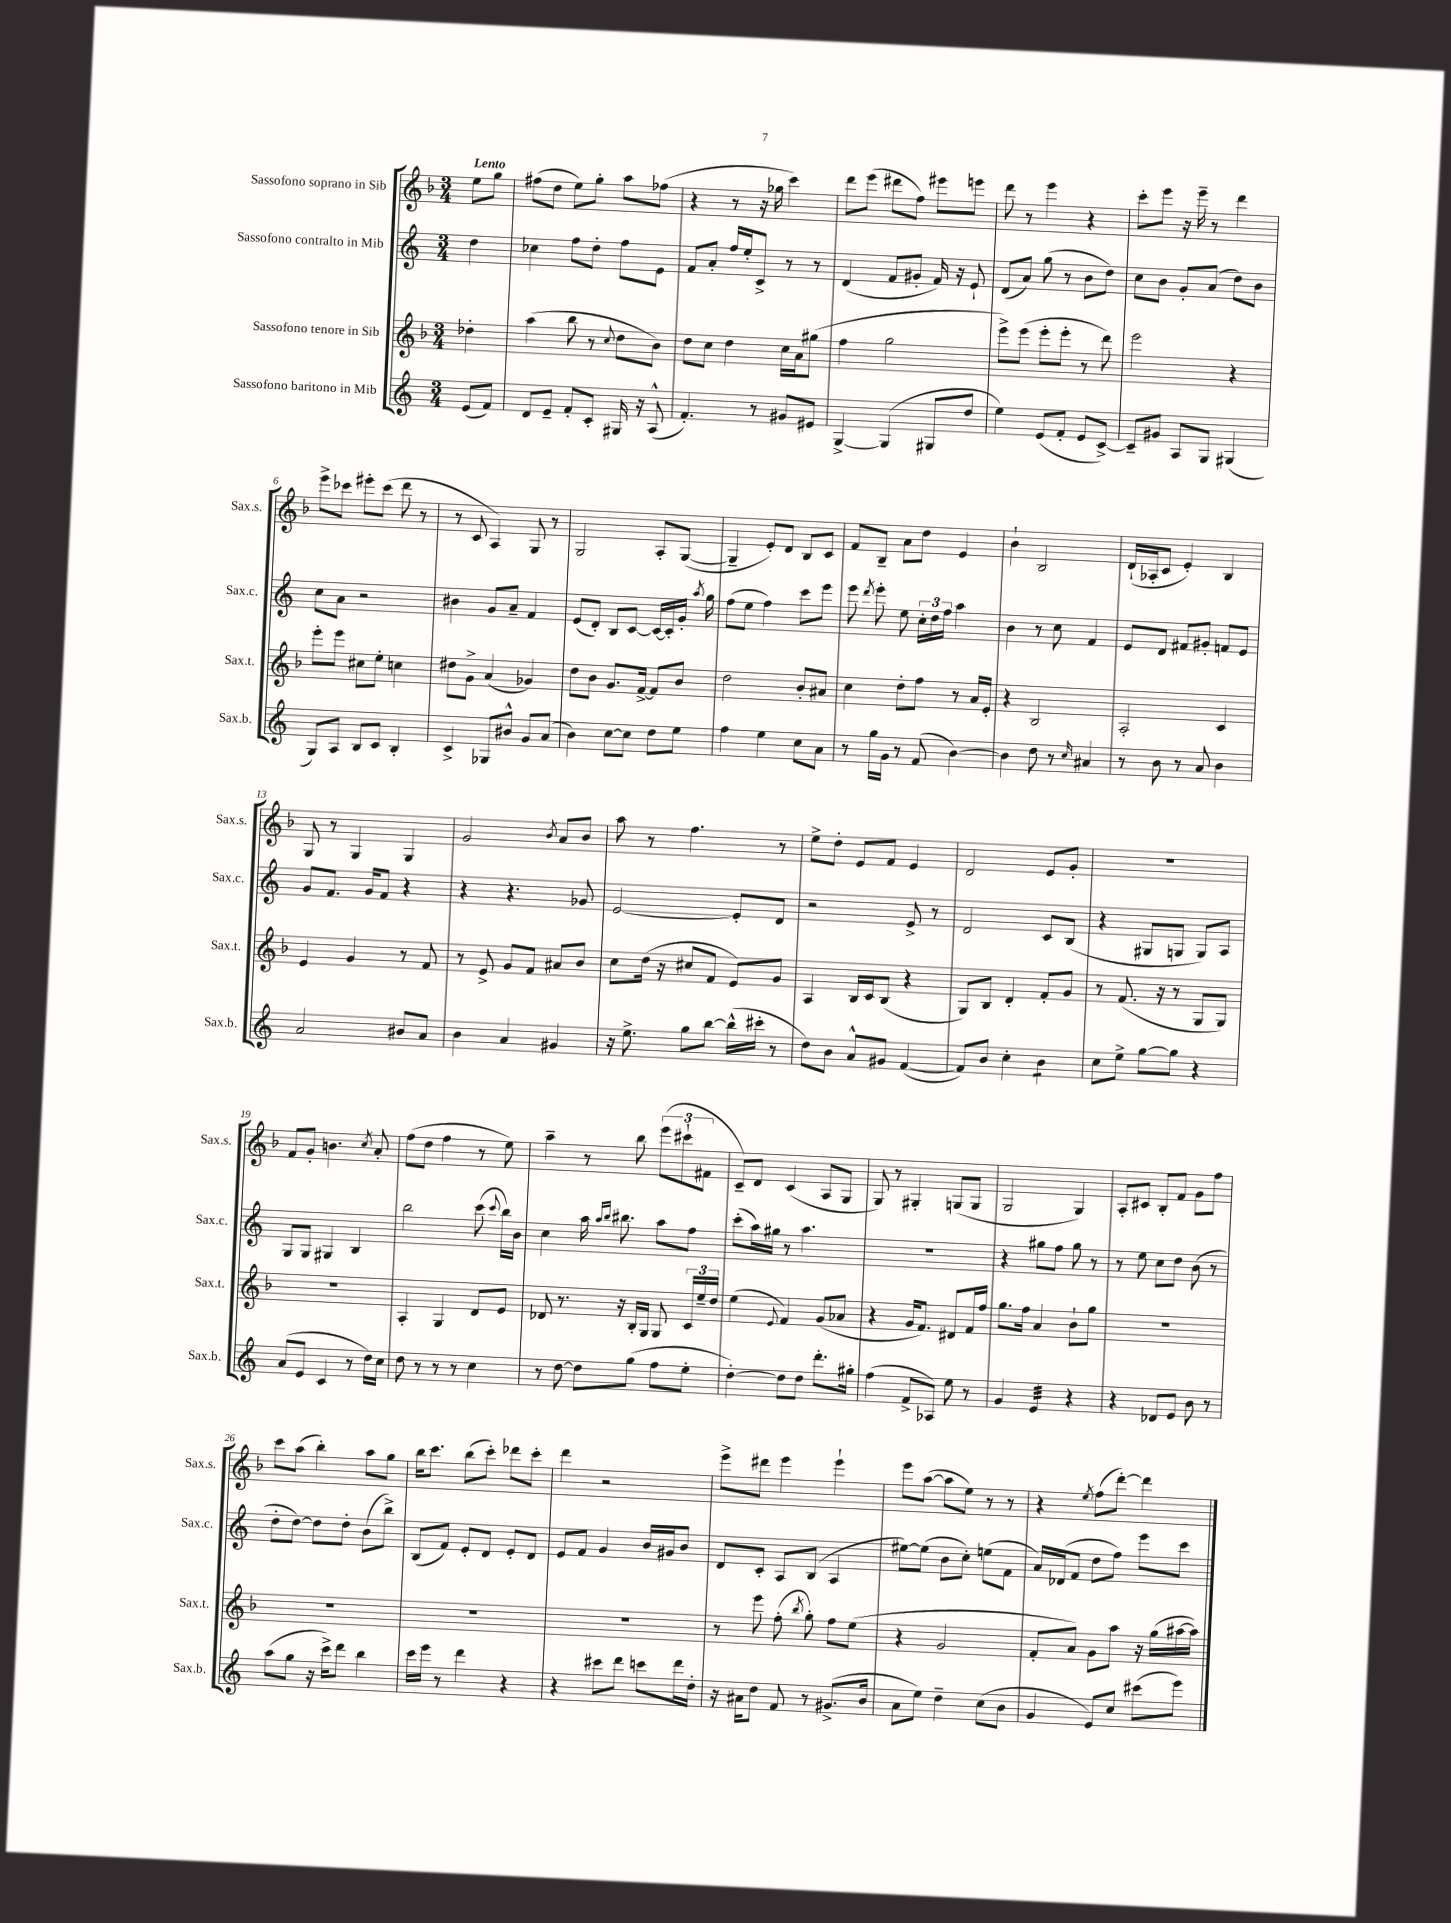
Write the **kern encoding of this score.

**kern	**kern	**kern	**kern
*staff4	*staff3	*staff2	*staff1
*clefG2	*clefG2	*clefG2	*clefG2
*k[]	*k[b-]	*k[]	*k[b-]
*M3/4	*M3/4	*M3/4	*M3/4
(8e/L	4dd-'\	4dd\	8ee\L
8f/J)	.	.	8gg\J
=	=	=	=
8d/L	(4aa\	4cc-\	(8ff#\L
8e~/J	.	.	8dd\J
8f'/L	8bb-\	8ff\L	8ee\L)
8c'/J	8r	8dd'\J	8gg'\J
.	8qqcc/	.	.
16G#/	8dd\L	8ff\L	8aa\L
16r	.	.	.
(8A^^/	8b-\J)	8e\J	(8ff-\J
=	=	=	=
4.f'/)	8dd\L	8f/L	4r
.	8cc\J	8a'/J	.
.	4dd\	16ff/LL	8r
.	.	16ee'/J	.
8r	.	8c^/J	16r
.	.	.	16gg-\
8g#/L	16cc\LL	8r	4ccc\)
.	16a\J	.	.
8e#/J	(8gg#\J	8r	.
=	=	=	=
[4G^/	4ff\	(4d/	8ddd\L
.	.	.	(8eee\J
(4G/]	2gg\	8f/L	8ddd#\L
.	.	8g#'/J	8ff\J)
8G#/L	.	16f/)	8eee#\L
.	.	16r	.
8dd/J	.	8e`/	8eee\J
=	=	=	=
4ee\)	8eee^\L)	(8d/L	8ddd\
.	(8eee\J	8a/J)	8r
(8e/L	8eee'\L	(8gg\	4eee\
8f'/J	8eee'\J	8r	.
8e/L	8r	8b\L	4r
[8c^/J)	8ddd\)	8dd\J)	.
=	=	=	=
8c~/]L	2eee\	8cc\L	8ccc'\L
8g#/J	.	8b\J	8eee\J
8A/L	.	8g'/L	16r
.	.	.	16eee~\
8G/J	.	(8a/J	8r
(4G#/	4r	8dd\L)	4ddd\
.	.	8b\J	.
=	=	=	=
8G/L)	8eee'\L	8cc\L	8eee^\L
8A/J	8eee\J	8a\J	8ccc-\J
8B/L	8cc#\L	2r	8eee#'\L
8c/J	8ee'\J	.	(8ccc-\J
4B'/	4cc\	.	8ddd\
.	.	.	8r
=	=	=	=
4c^/	8dd#\L	4b#\	8r
.	8g^\J	.	8c/
8G-/L	(4a/	8g/L	4A/)
8b#^^/J	.	8a~/J	.
8g/L	4g-/)	4f/	8G/
(8a/J	.	.	8r
=	=	=	=
4b\)	8dd\L	(8e/L	2G/
.	8b-\J	8d'/J)	.
[8cc\L	8.g/L	8B/L	.
8cc\]J	.	[8c/J	.
.	[16f^/Jk	.	.
8dd\L	8f/]L	16c/_LL	8A'/L
.	.	16c'/]	.
8ee\J	8b-/J	16g'/JJ	([8G/J
.	.	8qaa/	.
.	.	16gg\	.
=	=	=	=
4ff\	2dd\	(8ff\L	4G~/]
.	.	8ee\J	.
4ee\	.	4ff\)	8e'/L)
.	.	.	8d/J
8cc\L	8b-'/L	8ccc\L	8B-/L
8a\J	8a#/J	8eee\J	8c/J
=	=	=	=
8r	4cc\	8eee\	8f/L
.	.	8qddd/	.
16gg\LL	.	8eee'\	8B-~/J
16g\JJ	.	.	.
8r	8dd'\L	8ee\	8a\L
(8f/	8ff\J	24cc'\LL	8dd\J
.	.	24dd\	.
.	.	24ff\JJ	.
[4b\)	8r	4aa\	4e/
.	16a/LL	.	.
.	16e'/JJ	.	.
=	=	=	=
4b\]	4r	4b\	4b-`\
8dd\	2B-/	8r	2B-/
8r	.	8cc\	.
16qqcc/	.	.	.
4a#/	.	4f/	.
=	=	=	=
8r	2A'/	8e/L	(16d`/LL
.	.	.	16A-'/J
8b\	.	8d/J	8c/J
8r	.	8f#/L	4e'/)
8a/	.	8g#'/J	.
4b\	4c/	8f/L	4B-/
.	.	8e/J	.
=	=	=	=
2a/	4e/	8g/L	8G/
.	.	8.f/J	8r
.	4g/	.	4G/
.	.	16g/LK	.
.	.	8f/J	.
8b#/L	8r	4r	4G/
8a/J	8f/	.	.
=	=	=	=
4b\	8r	4r	2g/
.	8e^/	.	.
4a/	8g/L	4.r	.
.	8f/J	.	.
.	.	.	8qb-/
4g#/	8a#/L	.	8a/L
.	8b-/J	8g-/	8b-/J
=	=	=	=
16r	8cc\L	[2e/	8aa\
8.ee^\	.	.	.
.	(16dd\Jk	.	8r
.	16r	.	.
8gg\L	8cc#/L	.	4.ff\
[8bb\J	8f/J	.	.
(16bb^^\]LL	8e/L)	8e'/]L	.
16ccc#'\JJ	.	.	.
8r	8g/J	8d/J	8r
=	=	=	=
8dd\L)	4A/	2r	8ee^\L
8b\J	.	.	8dd'\J
8a^^/L	16B-/LL	.	8e/L
.	16c/J	.	.
8g#/J	(8B-/J	.	8f/J
([4f/	4r	8e^/	4e/
.	.	8r	.
=	=	=	=
8f/]L)	8G/L)	2d/	2d/
8b/J	8B-/J	.	.
4cc'\	4d'/	.	.
4b\	8f'/L	8c/L	8e/L
.	8g/J	(8B/J	8g'/J
=	=	=	=
8cc\L	8r	4r	2.r
8ee^\J	(8.f/	.	.
[8gg\L	.	8G#/L	.
.	16r	.	.
8gg\]J	8r	8G/J	.
4r	8G/L	8G/L)	.
.	8G/J)	8A/J	.
=	=	=	=
(8a/L	2.r	8G/L	8f/L
8e/J	.	8G/J	8g'/J
4c/	.	4G#/	4.b\
8r	.	4B/	.
.	.	.	8qcc/
16dd\LL)	.	.	8a'/
16cc\JJ	.	.	.
=	=	=	=
8dd\	4A'/	2bb\	(8ff\L
8r	.	.	8dd\J
8r	4G/	.	4ff\
8r	.	.	.
4cc\	8d/L	(8ccc\	8r
.	.	8qqccc/	.
.	8e/J	16bb\LL)	8ee\)
.	.	16b\JJ	.
=	=	=	=
8r	8d-/	4cc\	4aa~\
[8dd\	8.r	.	.
8dd\]L	.	16aa\	8r
.	.	16qqaa/LL	.
.	.	16qqbb/JJ	.
.	16r	8.bb#\	.
(8gg\J	16B-'/LL	.	8bb-\
.	16G/JJ	.	.
8ff\L	8G/	8aa\L	(12eee\L
.	.	.	12ccc#`\
8ee'\J	24c/LL	8ff\J	.
.	24ee~/	.	12f#\J
.	24dd/JJ	.	.
=	=	=	=
[4dd'\)	(4ee\	(8ccc'\L	8c~/L)
.	.	16aa\L)	8d/J
.	.	16gg#\JJ	.
.	8qqe/	.	.
8dd\]L	4f/)	8r	(4c/
8dd\J	.	4.aa\	.
8.ddd'\L	(8g/L	.	8A/L
.	8a-/J	.	8G/J
16gg#'\Jk	.	.	.
=	=	=	=
(4ff\	4r	2.r	8G/)
.	.	.	8r
8f^/L	16g/LK	.	4G#'/
.	8.f/J)	.	.
8A-/J)	.	.	.
8ee\	8d#/L	.	(8G/L
8r	16f/L	.	8G/J
.	16ff/JJ	.	.
=	=	=	=
4g/	8.gg\L	4r	2G/
.	16ff\Jk	.	.
4e/	4a/	8gg#\L	.
.	.	8ff\J	.
4r	8b-`\L	8gg#\	4G/)
.	8gg\J	8r	.
=	=	=	=
4r	2.r	8r	8A'/L
.	.	8ee\	8c#/J
8d-/L	.	8cc\L	8B-'/L
8e/J	.	8dd\J	8f/J
8b\	.	(8b\	8g\L
8r	.	8r	8ff\J
=	=	=	=
(8aa\L	2.r	8dd'\L	8ccc\L
8gg\J	.	[8dd\J)	(8aa\J
16r	.	8dd\]L	4bb-'\)
16ccc^\LK)	.	.	.
8ddd\J	.	8dd'\J	.
4bb\	.	(8b\L	8aa\L
.	.	8bb^\J)	8gg\J
=	=	=	=
16ccc\LL	2.r	(8B/L	16bb-\LK
16eee\JJ	.	.	8.ccc\J
8r	.	8f/J)	.
4ddd\	.	8e'/L	(8bb-\L
.	.	8d/J	8ccc'\J)
4r	.	8e'/L	8ddd-\L
.	.	8d/J	8ccc'\J
=	=	=	=
4r	2.r	8e/L	4ddd\
.	.	8f/J	.
8ccc#\L	.	4g/	2r
8ddd\J	.	.	.
8ccc\L	.	16b/LL	.
.	.	16g#/J	.
16ddd\L	.	8b/J	.
16dd'\JJ	.	.	.
=	=	=	=
16r	8r	8d/L	8eee^\L
16a#\LK	.	.	.
8dd\J	8eee\	8c'/J	8ddd#\J
8f/	(8ff'\	8A/L	4eee\
.	8qbb-/	.	.
8r	8gg'\)	(8B/J	.
(8.g#^/L	8ff\L	4A/	4eee`\
.	(8ee\J	.	.
16b/Jk	.	.	.
=	=	=	=
8a\L	4r	[8ee#\L)	8eee\L
8ee\J)	.	(8ee#\]J	([8aa\J
4dd~\	2g/	8b\L	8aa\]L
.	.	8cc'\J)	8ee\J)
(8cc\L	.	(8ee\L	8r
8b\J	.	8f\J	8r
=	=	=	=
4g/	8f'/L	16a/LL)	4r
.	.	(16d-/J	.
.	8a/J)	8f/J	.
.	.	.	8qee/
8e/L)	8g\L	8dd\L	(8ff\L
8cc/J	8aa\J	8ff\J)	[8ddd'\J)
(8ccc#\L	16r	8eee\L	4ddd\]
.	(16gg\LL	.	.
8eee\J)	[16aa#\	8ccc\J	.
.	16aa#\]JJ)	.	.
==	==	==	==
*-	*-	*-	*-
